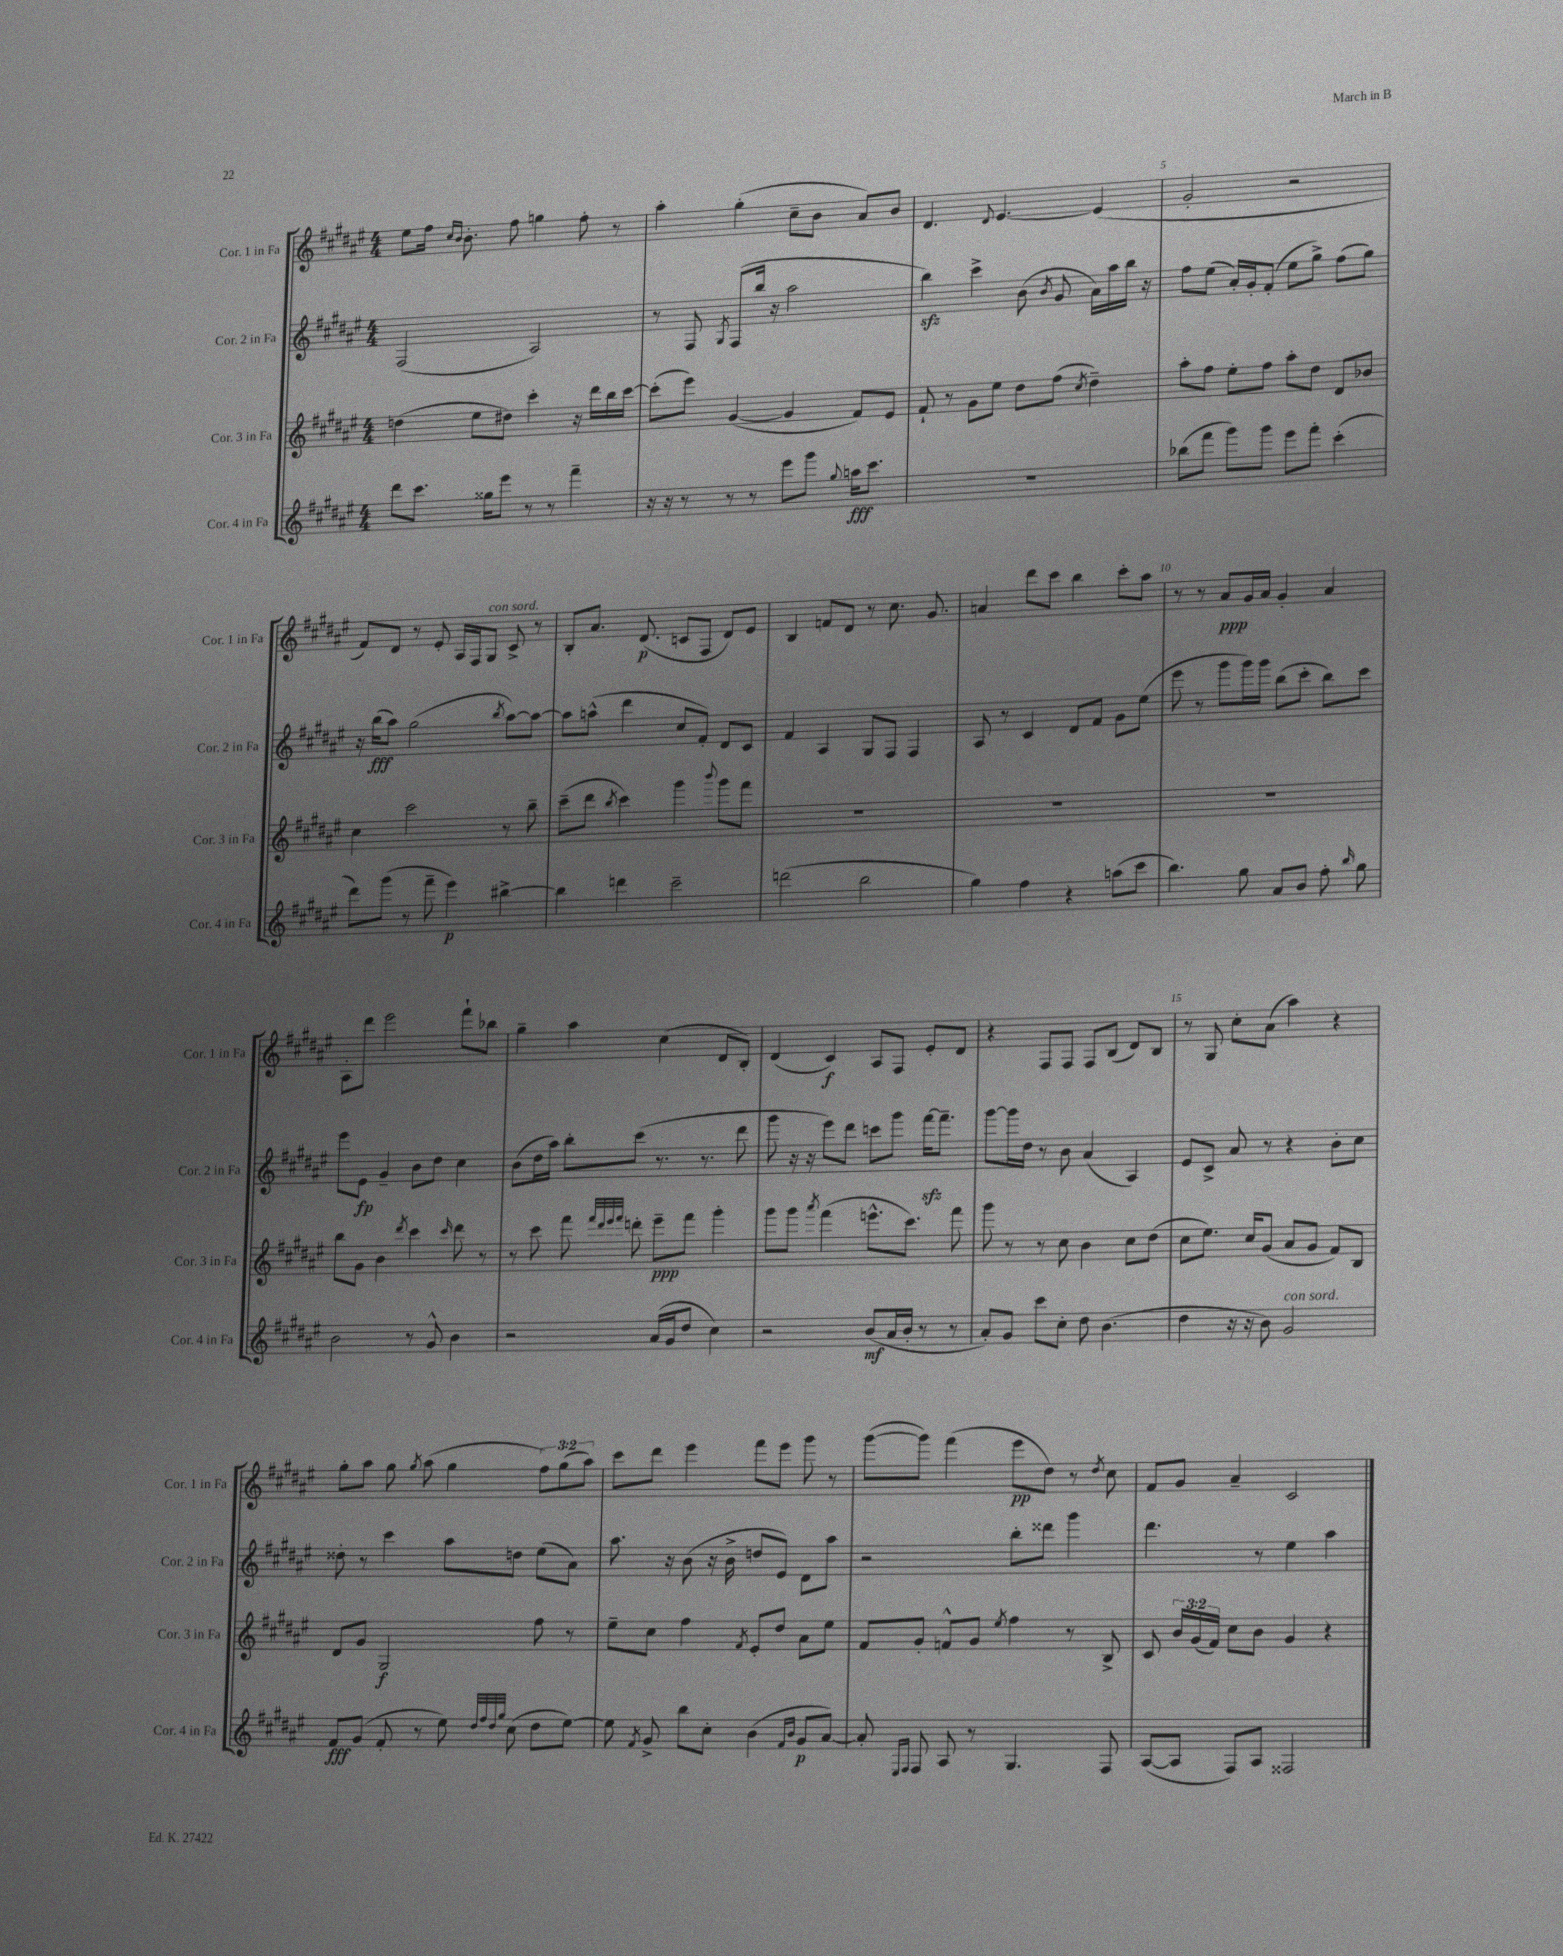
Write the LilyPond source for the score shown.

<<
\new StaffGroup <<
\new Staff = "s0" \with { instrumentName = "Cor. 1 in Fa" shortInstrumentName = "Cor. 1 in Fa" } {
    \clef treble \key fis \major \numericTimeSignature \time 4/4 \override Staff.TupletNumber.text = #tuplet-number::calc-fraction-text
    \autoBeamOff eis''8[ fis''16] \grace { cis''16[ b'16] } b'8.-. fis''8 g''4 fis''8-. r8 |
    ais''4-. gis''4-.( cis''8[-- b'8] ais'8[) b'8] |
    dis'4. \appoggiatura { dis'8 } eis'4.~ eis'4( |
    gis'2-. r2 |
    fis'8[) dis'8] r8 eis'8-. ais16[ fis16 gis8]^\markup { \italic "con sord." } cis'8-> r8 |
    b8[-. ais'8.] dis'8.\p( c'8[ fis8] dis'8[) eis'8] |
    b4 f'8[ dis'8] r8 cis''8. gis'8. |
    a'4 dis'''8[ cis'''8] b''4 cis'''8[-. ais''8] |
    r8 r8 ais'8[\ppp gis'16 ais'16] gis'4-. ais'4 |
    ais8[-. dis'''8] eis'''2 fis'''8[-! bes''8] |
    gis''4-- ais''4 cis''4( dis'8[ b8]-.) |
    dis'4( cis'4\f) ais8[ fis8] eis'8[-. dis'8] |
    r4 fis8[ fis8] fis8[ b8]( dis'8[) b8] |
    r8 gis8 cis''8[-. ais'8]( ais''4) r4 |
    gis''8[-. ais''8] gis''8 \acciaccatura { gis''8 } ais''8( gis''4 \tuplet 3/2 { fis''8[) gis''8( ais''8]) } |
    cis'''8[ dis'''8] eis'''4 fis'''8[ eis'''8] gis'''8 r8 |
    gis'''8[~( gis'''8]) fis'''4( eis'''8[\pp dis''8]) r8 \acciaccatura { dis''8 } cis''8 |
    fis'8[ gis'8] ais'4-- cis'2 \bar "|." |
}
\new Staff = "s1" \with { instrumentName = "Cor. 2 in Fa" shortInstrumentName = "Cor. 2 in Fa" } {
    \clef treble \key fis \major \numericTimeSignature \time 4/4
    \autoBeamOff fis2( ais2) |
    r8 fis8 \acciaccatura { gis8 } fis8[( b''16] r16 ais''2 |
    b''4\sfz) cis'''4-> b'8( \acciaccatura { b'8 } gis'8 ais'16[) ais''16 b''16] r16 |
    fis''8[ eis''8]( ais'16[-.) gis'16-. fis'8]-.( eis''8[ gis''8]->) fis''8[( gis''8]) |
    r16 b''16[\fff( ais''8]) gis''2( \acciaccatura { b''8 } ais''8[~) ais''8]~ |
    ais''8[ a''8]-^( dis'''4 cis''8[ fis'8]-.) dis'8[ cis'8] |
    fis'4 ais4 gis8[ fis8] fis4 |
    ais8 r8 cis'4 dis'8[ fis'8] gis'8[ eis''8]( |
    eis'''8 r8 gis'''8[ gis'''16) gis'''16] b''8[( cis'''8]-. b''8[) cis'''8] |
    eis'''8[ eis'8]\fp gis'4-- b'8[ dis''8] cis''4 |
    b'8[( dis''16 ais''16]) b''8[-. cis'''8]( r8. r8. dis'''8 |
    gis'''8 r16 r16 eis'''8[) dis'''8] c'''8[ gis'''8] fis'''16[~\sfz fis'''8.]-- |
    gis'''8[~ gis'''16 dis''16] r8 b'8 ais'4( ais4) |
    eis'8[ cis'8]-> ais'8 r8 r4 b'8[-. cis''8] |
    disis''8-. r8 cis'''4 ais''8[ d''8] eis''8[( ais'8]) |
    ais''8. r16 b'8( r16 b'16-> d''8[ eis'8]) dis'8[ ais''8] |
    r2 b''8[-. disis'''8] gis'''4 |
    dis'''4. r8 eis''4 ais''4 \bar "|." |
}
\new Staff = "s2" \with { instrumentName = "Cor. 3 in Fa" shortInstrumentName = "Cor. 3 in Fa" } {
    \clef treble \key fis \major \numericTimeSignature \time 4/4 \override Staff.TupletNumber.text = #tuplet-number::calc-fraction-text
    \autoBeamOff d''4( eis''8[ dis''8]) cis'''4-. r16 dis'''16[ b''16 cis'''16]~ |
    cis'''8[-.( eis'''8]) gis'4~( gis'4 fis'8[) eis'8] |
    fis'8-! r8 gis'8[ eis''8] dis''8[ fis''8]( \acciaccatura { cis''8 } dis''4--) |
    ais''8[-. fis''8] eis''8[-. fis''8] ais''8[-. dis''8] dis'8[ bes'8] |
    cis''4 cis'''2 r8 b''8-- |
    cis'''8[--( dis'''8] \acciaccatura { b''8 } cis'''4) gis'''4 \appoggiatura { b'''8 } gis'''8[ fis'''8] |
    R1 |
    R1 |
    R1 |
    b''8[ gis'8] b'4 \acciaccatura { dis'''8 } cis'''4 \grace { cis'''16 } dis'''8 r8 |
    r8 cis'''8 fis'''8 \grace { fis'''32[ dis'''32 eis'''32 fis'''32] } d'''8-. eis'''8[--\ppp fis'''8] gis'''4-. |
    gis'''8[ gis'''8] \acciaccatura { ais'''8 } fis'''4( e'''8.[-^ cis'''8.]) fis'''8 |
    gis'''8 r8 r8 cis''8 b'4 cis''8[ dis''8]( |
    cis''8[ eis''8.]) cis''16[ gis'8]( ais'8[ gis'8] fis'8[) b8] |
    dis'8[ gis'8] gis2\f fis''8 r8 |
    eis''8[-- cis''8] fis''4 \acciaccatura { fis'8 } eis'8[-. dis''8] ais'8[ eis''8] |
    fis'8[ gis'8]-. f'8[-^ gis'8] \acciaccatura { eis''8 } fis''4 r8 b8-> |
    cis'8 \tuplet 3/2 { b'16[ gis'16( fis'16]) } cis''8[ b'8] gis'4 r4 \bar "|." |
}
\new Staff = "s3" \with { instrumentName = "Cor. 4 in Fa" shortInstrumentName = "Cor. 4 in Fa" } {
    \clef treble \key fis \major \numericTimeSignature \time 4/4
    \autoBeamOff dis'''8[ cis'''8.] gisis''16[ eis'''8] r8 r8 fis'''4-- |
    r16 r16 r8 r8 r8 eis'''8[ gis'''8] \appoggiatura { gis''8 } a''16[\fff cis'''8.] |
    R1 |
    bes''8[( fis'''8] gis'''8[) gis'''8] eis'''8[ fis'''8]-. cis'''4-.( |
    dis'''8[) gis'''8]( r8 fis'''8-- eis'''4\p) bis''4~-> |
    bis''4 d'''4 cis'''2-- |
    d'''2( b''2 |
    gis''4) fis''4 r4 a''8[( cis'''8] |
    b''4.) gis''8 ais'8[ b'8] fis''8-. \grace { b''16 } gis''8 |
    b'2 r8 gis'8-^ b'4 |
    r2 ais'16[( gis'16 dis''8] cis''4) |
    r2 b'8[\mf( ais'16 b'16]-. r8 r8 |
    ais'8[-.) gis'8] cis'''8[ cis''8]-. dis''8 b'4.( |
    dis''4 r16 r16 b'8) gis'2^\markup { \italic "con sord." } |
    fis'8[\fff gis'8]( fis'8-. r8 eis''8) \grace { dis''32[ fis''32 dis''32 gis''32] } cis''8( dis''8[ eis''8]~) |
    eis''8 \acciaccatura { fis'8 } gis'8-> b''8[ cis''8]-. b'4( \grace { fis'16[ b'16] } gis'8[\p ais'8]~) |
    ais'8-. \grace { eis16[ fis16] } fis8 ais8 r8 gis4. fis8 |
    ais8[~( ais8] fis8[) ais8] fisis2 \bar "|." |
}
>>
>>
\layout { \context { \Score currentBarNumber = #2 \override BarNumber.break-visibility = ##(#f #t #t) barNumberVisibility = #(every-nth-bar-number-visible 5) } }
